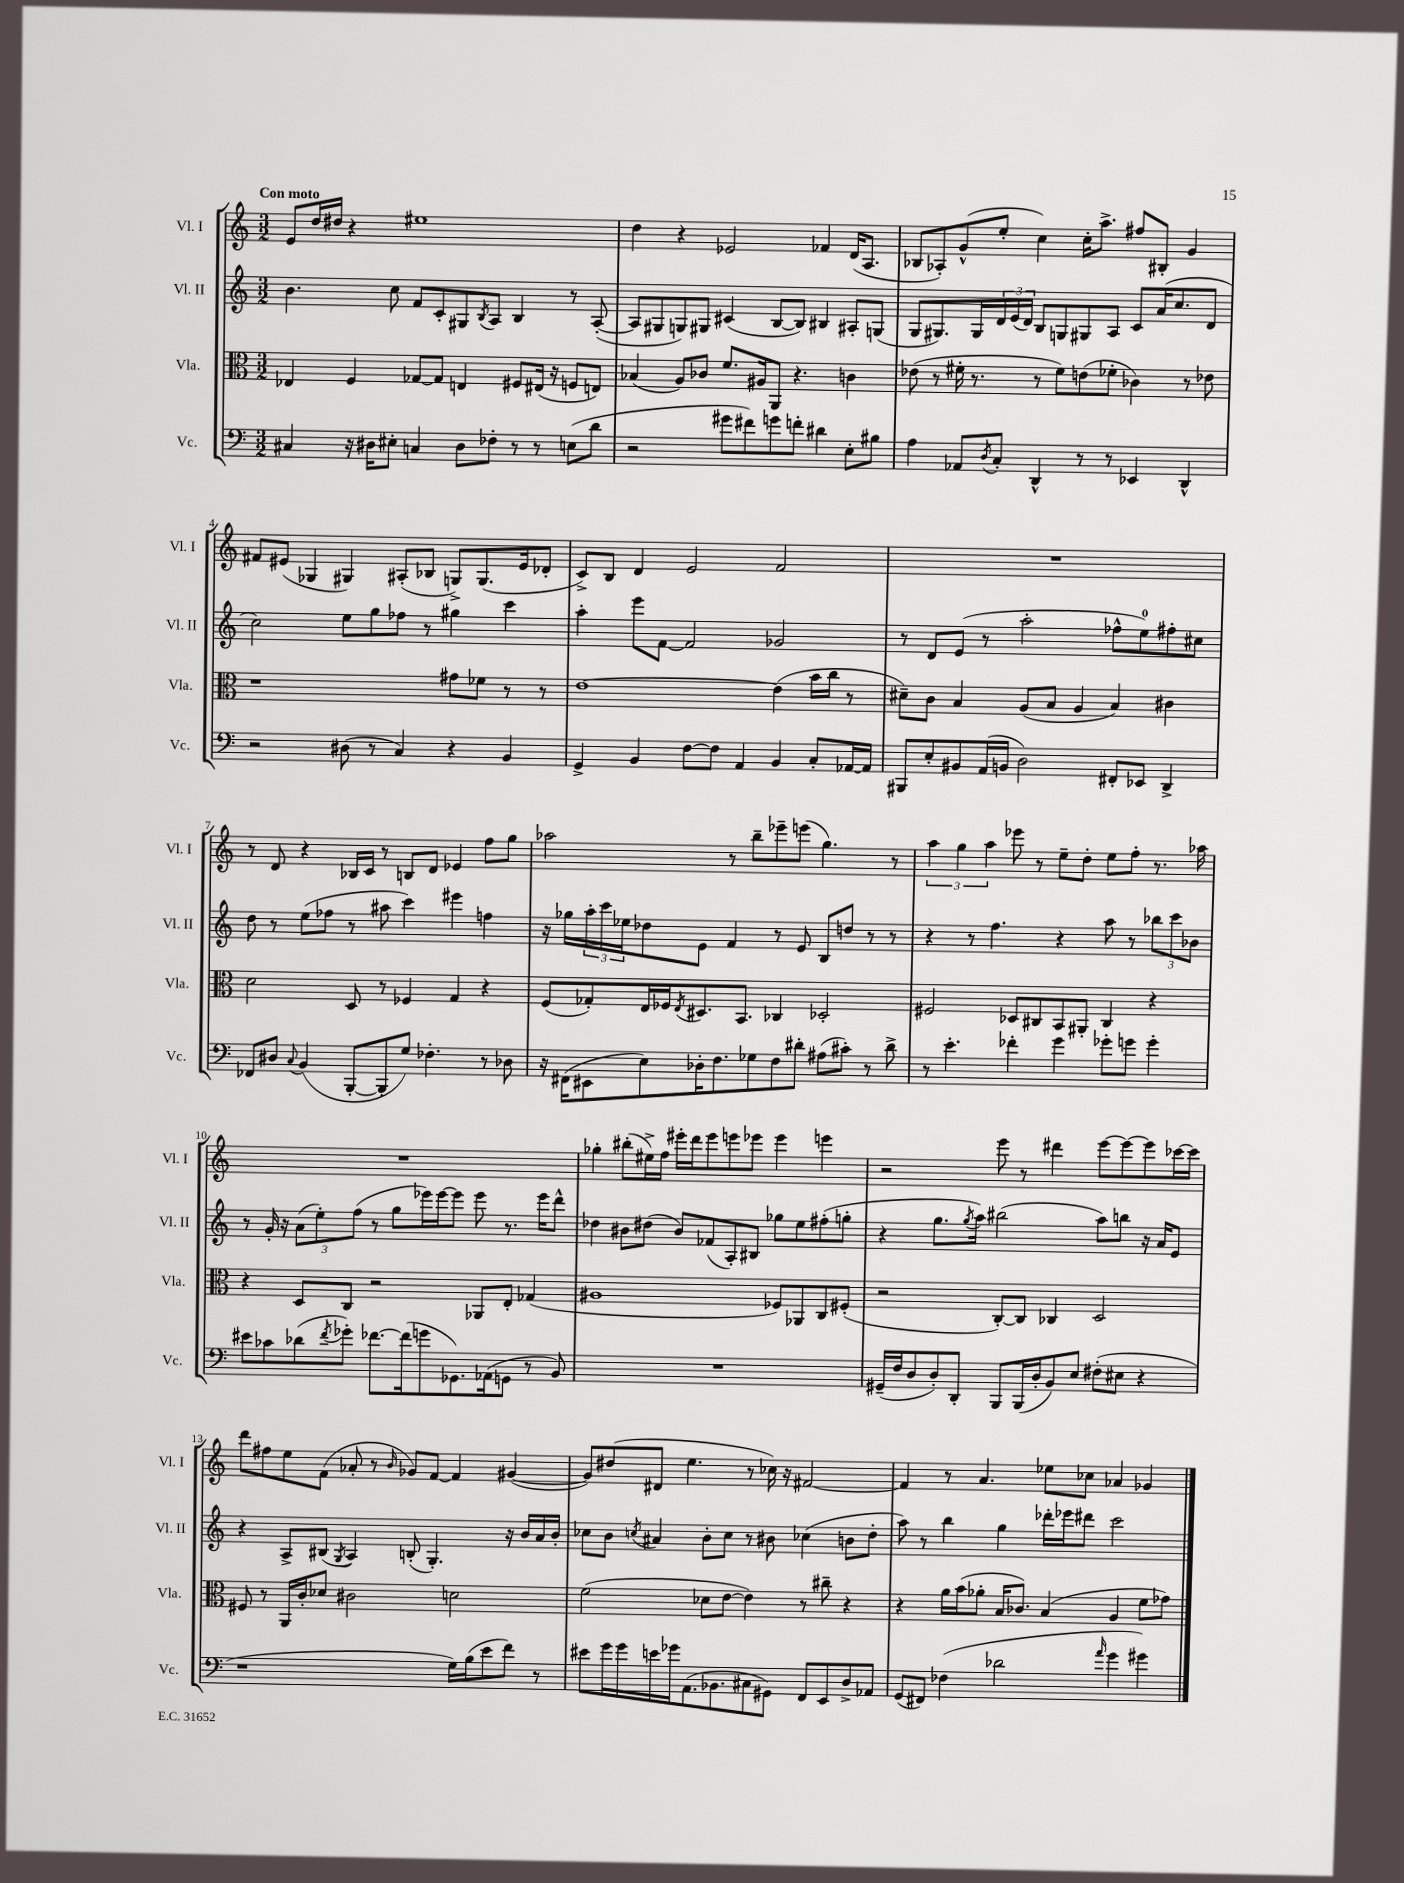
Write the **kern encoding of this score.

**kern	**kern	**kern	**kern
*staff4	*staff3	*staff2	*staff1
*clefF4	*clefC3	*clefG2	*clefG2
*k[]	*k[]	*k[]	*k[]
*M3/2	*M3/2	*M3/2	*M3/2
4C#	4E-	4.b	8e
.	.	.	16dd
.	.	.	16dd#
16r	4F	.	4r
16D#	.	.	.
8E#'	.	8cc	.
4C	[8G-	8f	1ee#
.	8G-]	8c'	.
8D#	4E	8G#	.
.	.	8qB	.
8F-'	.	8A	.
8r	8F#	4B	.
8r	(16E#	.	.
.	16r	.	.
(8E	8F	8r	.
8d	8E)	([8A'	.
=	=	=	=
2r	(4B-	8A]	4dd
.	.	8G#	.
.	8A)	8G)	4r
.	8c-	8G#	.
8g#	8.f	(4c#	2e-
8f#)	.	.	.
.	16A#	.	.
8g	8AA	[8B	.
8f'	4.r	8B])	.
4d#	.	4B#	4f-
8E'	4c	8A#'	(16d
.	.	.	8.A
8B#	.	(8G	.
=	=	=	=
4A	(8e-	8G	8B-
.	8r	8.G#)	8A-')
8AA-	16f#'	.	(8g^^
.	8.r	16G#	.
8qD	.	.	.
8C'	.	24d	8ee'
.	.	(24e	.
.	.	24d)	.
4DD^^	8r	8B	4cc)
.	8f#)	8G	.
8r	(8e	8G#	16cc'
.	.	.	8.aa^
8r	8f-'	8A	.
4EE-	4c-)	8c	8ff#
.	.	(16a	8B#'
.	.	8.cc	.
4DD^^	8r	.	4g
.	8e-	8d	.
=	=	=	=
2r	1r	2cc)	8f#
.	.	.	(8e#
.	.	.	4G-
(8D#	.	8ee	4G#)
8r	.	8gg	.
4C)	.	8ff-	(8A#'
.	.	8r	8B-
4r	8g#	4gg#	8G^)
.	8f-	.	(8.G
4BB	8r	4ccc	.
.	.	.	16e#
.	8r	.	8d-'
=	=	=	=
4GG^	[1e	4aa'	8c^)
.	.	.	8B
4BB	.	8eee	4d
.	.	[8f	.
[8F	.	2f]	2e
8F]	.	.	.
4AA	.	.	.
4BB	(4e]	2g-	2f
8C'	16b	.	.
.	16cc	.	.
[16AA-	8r	.	.
16AA-]	.	.	.
=	=	=	=
8BBB#	8d#~)	8r	1.r
8E'	8c	8d	.
8BB#	4B	(8e	.
(16AA	.	8r	.
16BB	.	.	.
2D)	(8A	2aa'	.
.	8B	.	.
.	4A	.	.
8FF#'	4B)	8ff-^^	.
8EE-	.	8ee)	.
4DD^	4c#	8ff#'	.
.	.	8cc#	.
=	=	=	=
8FF-	2d	8dd	8r
8D#	.	8r	8d
8qqC	.	.	.
(4BB	.	(8ee	4r
.	.	8ff-	.
[8BBB'	8D	8r	16B-
.	.	.	16c
8BBB']	8r	8aa#	8r
8G)	4F-	4ccc)	8B
4.F-'	.	.	8d
.	4G	4eee#	4e-
8r	4r	4ff	8ff
8D-	.	.	8gg
=	=	=	=
16r	(8F	16r	2aa-
(16FF#	.	16gg-	.
8EE#	8G-')	24aa'	.
.	.	24ccc	.
.	.	24ee-	.
8E)	16E	8dd-	.
.	16F-	.	.
.	8qE	.	.
16D-'	8.D#	8e	.
8.F	.	.	.
.	.	4f	8r
.	8.BB	.	.
8G-	.	.	8bb~
8F	4C-	8r	8eee-~
8d#'	.	8e	(8eee
(8A#	2D-'	8B	4.gg)
8c#')	.	8dd	.
8r	.	8r	.
8d#^	.	8r	8r
=	=	=	=
8r	2F#	4r	6aa
4.e'	.	.	.
.	.	.	6gg
.	.	8r	.
.	.	.	6aa
.	.	4.ff	.
4f-'	8D-	.	8eee-
.	8C#	.	8r
4g	8BB	4r	8ee~
.	8AA#'	.	8dd'
8g-'	4C#	8aa	8ee
8g	.	8r	8ff'
4g'	4r	12bb-	8.r
.	.	12ccc	.
.	.	12b-	.
.	.	.	16aa-
=	=	=	=
8e#	4r	8r	1.r
8c-	.	16g'	.
.	.	16r	.
(8d-	8D	(12a	.
.	.	12ee')	.
8qf	.	.	.
8g-')	8C	.	.
.	.	(12ff	.
[8.f-	2r	8r	.
.	.	8gg	.
(16f-]	.	.	.
8g	.	16eee-)	.
.	.	[16eee-	.
8.GG-)	.	8eee-]	.
.	8AA-	8eee-	.
(16AA-	.	.	.
8GG	8E'	8.r	.
8r	(4G-	.	.
.	.	16eee-	.
8BB)	.	8ddd^^	.
=	=	=	=
1.r	1A#	4dd-	4gg-'
.	.	8b#	(8bb#'
.	.	(8dd#	16ee#^)
.	.	.	16ff
.	.	8b#)	16eee#'
.	.	.	16ddd
.	.	(8f-	8eee#
.	.	8A')	8eee
.	.	8B#	8eee-
.	8F-)	8gg-	4eee-
.	8AA-	8ee	.
.	8C	(8ff#'	4eee
.	(8F#'	8gg'	.
=	=	=	=
(16GG#~	2r	4r	2r
16F	.	.	.
8D	.	.	.
8D')	.	8.gg	.
8DD'	.	.	.
.	.	8qgg	.
.	.	16aa)	.
8BBB	[8C')	(2bb#	8eee
(16BBB	8C]	.	8r
16D'	.	.	.
8BB)	4C-	.	4ddd#
8E	.	.	.
(8F#'	2D	8aa)	[8eee
8E#	.	8bb	8eee_
4r	.	16r	8eee]
.	.	16a	.
.	.	8e	[16ccc-
.	.	.	16ccc-]
=	=	=	=
1r	8F#	4r	8ddd
.	8r	.	8ff#
.	16AA	8A^	8ee
.	16c'	.	.
.	8d-	(8B#	(8f
.	.	8qG	.
.	2c#	4A)	8a-'
.	.	.	8r
.	.	.	16qqb
.	.	(8B'	8g-)
.	.	4.G')	[8f
16G)	2d	.	4f]
(16B	.	.	.
8e	.	.	.
8f)	.	16r	([4g#
.	.	16b	.
8r	.	16a	.
.	.	16b'	.
=	=	=	=
8e#	(2f	8cc-	8g#])
16g	.	8b	(8dd#
16g	.	.	.
.	.	8qcc	.
16e	.	4a#	8d#
16g-	.	.	.
(8.AA	.	.	4.ee
.	8d-	8b'	.
8.BB-	.	.	.
.	[8e	8cc	.
8C#	4e])	8r	8r
8GG#)	.	8b#	16cc-)
.	.	.	16r
8FF	8r	(4cc-	[2f#
8EE	8cc#~	.	.
8D^	4r	8b	.
8AA-	.	8dd'	.
=	=	=	=
(8GG	4r	8aa)	4f#]
8FF#)	.	8r	.
(4F-	16a	4bb	8r
.	(16b	.	.
.	8a-'	.	4.a
2d-	16B	4gg	.
.	8.c-)	.	.
.	(4B	16ddd-'	8ee-
.	.	16eee-	.
.	.	8ddd#	8cc-
16qqa	.	.	.
4g	4A	2ccc	4a-
4g#)	8f	.	4g-
.	8g-)	.	.
==	==	==	==
*-	*-	*-	*-
